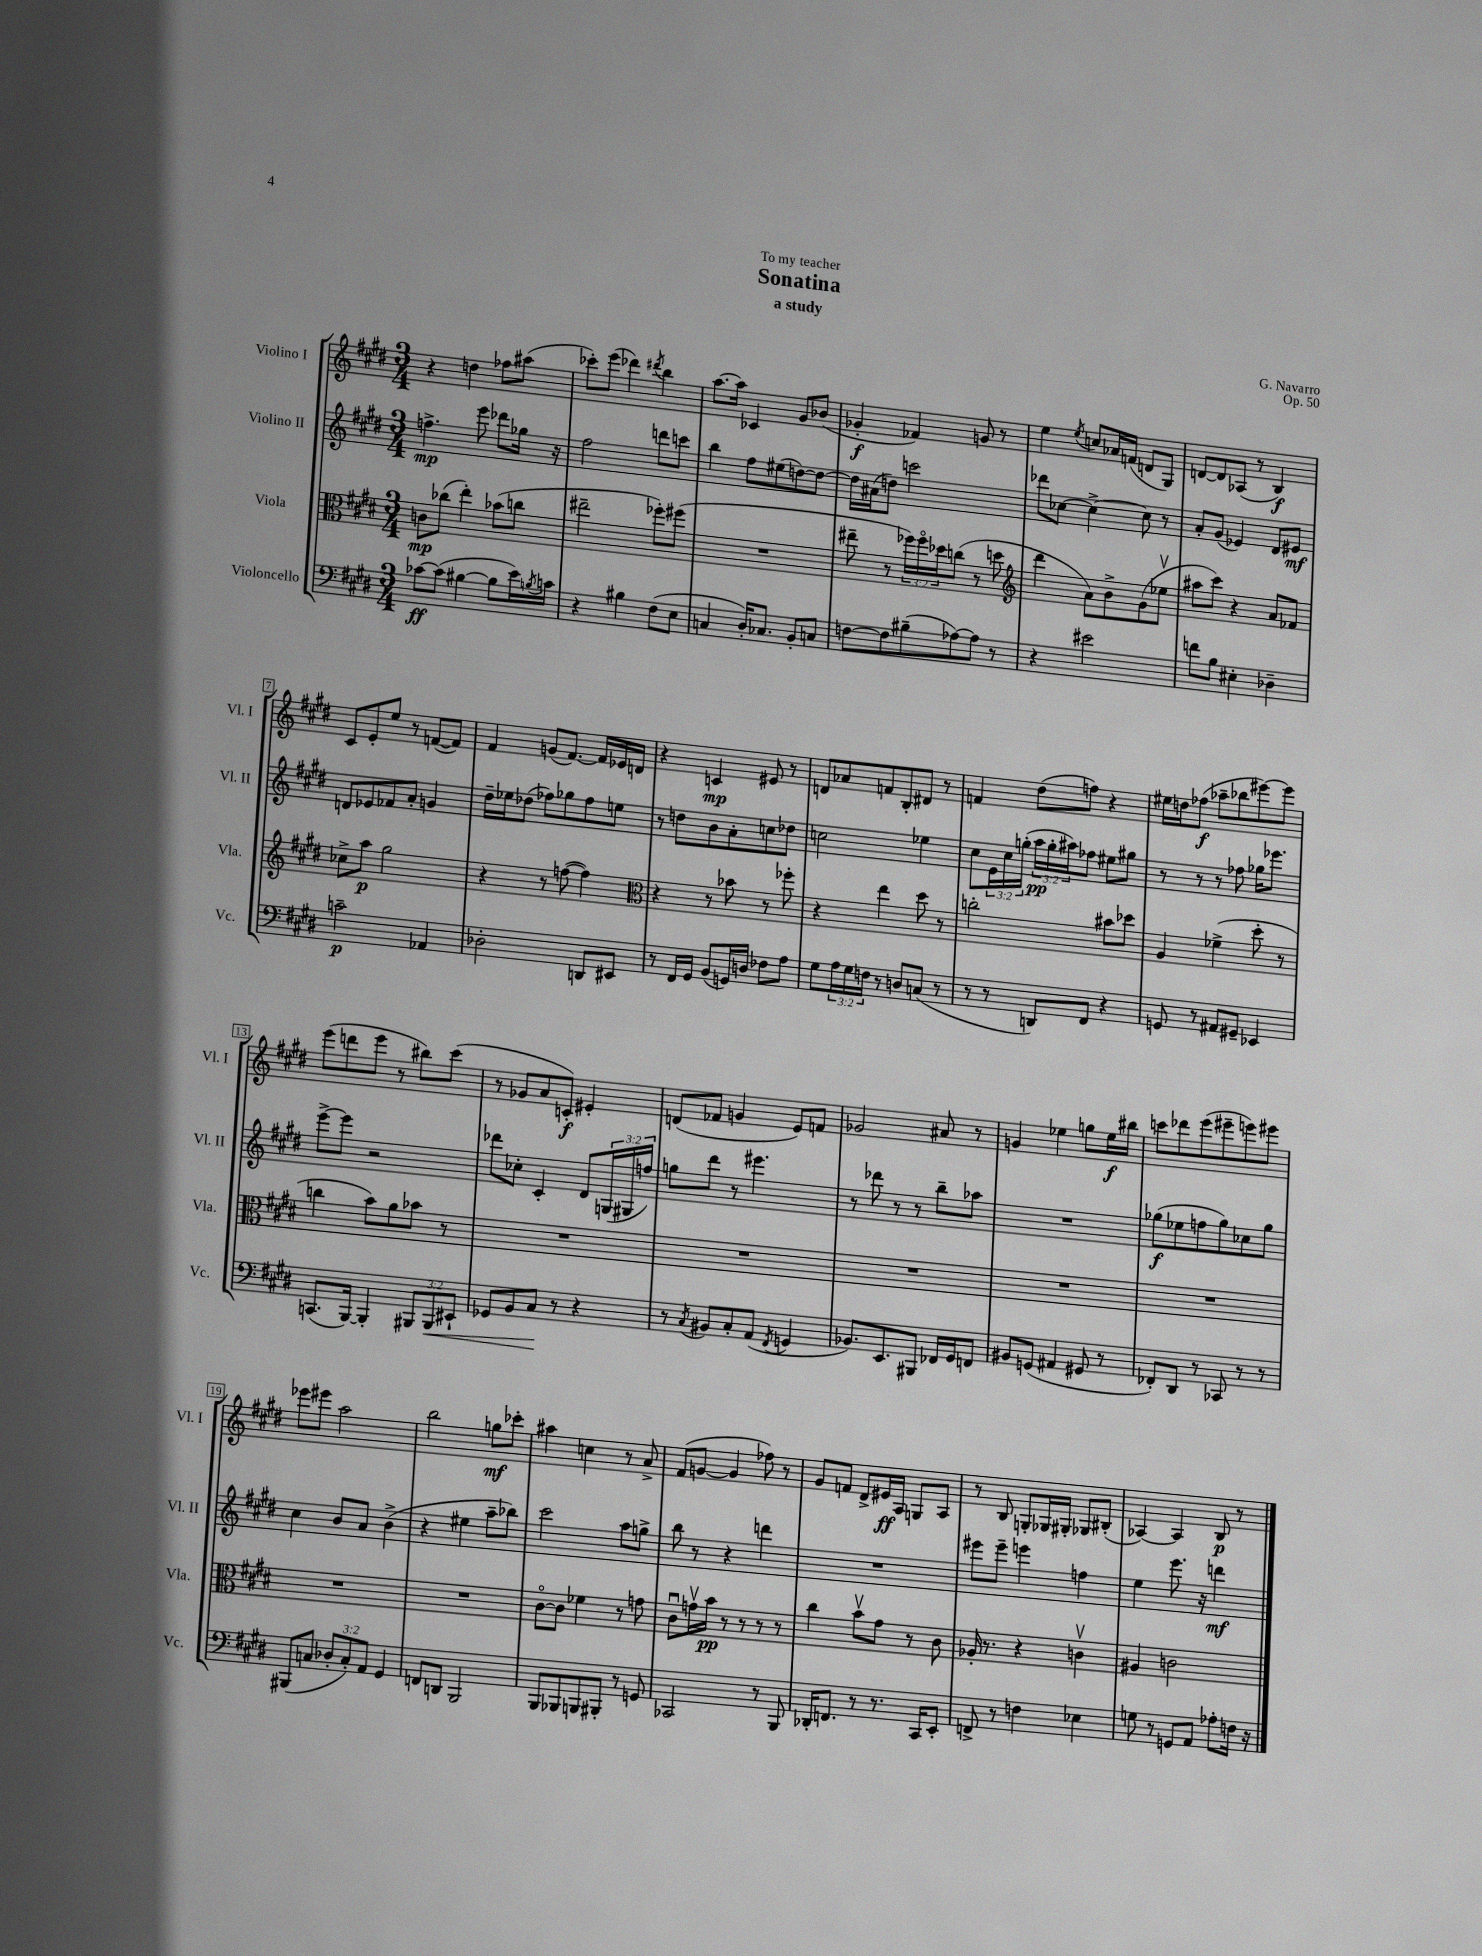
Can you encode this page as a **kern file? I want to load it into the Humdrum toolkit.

**kern	**dynam	**kern	**dynam	**kern	**dynam	**kern	**dynam
*part4	*part4	*part3	*part3	*part2	*part2	*part1	*part1
*staff4	*staff4	*staff3	*staff3	*staff2	*staff2	*staff1	*staff1
*I"Violoncello	*	*I"Viola	*	*I"Violino II	*	*I"Violino I	*
*I'Vc.	*	*I'Vla.	*	*I'Vl. II	*	*I'Vl. I	*
*clefF4	*	*clefC3	*	*clefG2	*	*clefG2	*
*k[f#c#g#d#]	*	*k[f#c#g#d#]	*	*k[f#c#g#d#]	*	*k[f#c#g#d#]	*
*M3/4	*	*M3/4	*	*M3/4	*	*M3/4	*
=1	=1	=1	=1	=1	=1	=1	=1
[8c-X\L	ff	8cn\L	mp	4.ffn^\	mp	4r	.
(8c-\J]	.	(8cc-X\J	.	.	.	.	.
[4B#X\	.	4ee'\)	.	.	.	4ddn\	.
.	.	.	.	8eee\	.	.	.
8B#\L]	.	(8b-X\L	.	8ddd-X\L	.	8ff-X\L	.
16e\L)	.	8ccn\J	.	16gg-X\Jk	.	(8aa#X\J	.
8qBn/	.	.	.	.	.	.	.
16cn\JJ	.	.	.	16r	.	.	.
=2	=2	=2	=2	=2	=2	=2	=2
4r	.	2ee#X~\	.	2ff#\	.	8ccc-X'\L)	.
.	.	.	.	.	.	(8eee\J	.
4B#X\	.	.	.	.	.	4ddd-X\)	.
.	.	.	.	.	.	8qddd#X/	.
(8F#\L	.	8ff-X'\L)	.	8dddn\L	.	4bb\	.
8E\J	.	(8ff#X\J	.	8cccn\J	.	.	.
=3	=3	=3	=3	=3	=3	=3	=3
4Cn/	.	2.r	.	4bb\	.	[8.aa\L	.
.	.	.	.	.	.	16aa\Jk]	.
16D#'/KL)	.	.	.	8ff#\L	.	4c-X/	.
8.C-X/J	.	.	.	.	.	.	.
.	.	.	.	(8ee#X\	.	.	.
8BB'/L	.	.	.	[8ddn\)	.	8g#/L	.
8Cn/J	.	.	.	8dd\J_	.	(8b-X/J	.
=4	=4	=4	=4	=4	=4	=4	=4
[8Fn\L	.	8ee#X~\	.	16dd\LL]	.	4g-X'/	f
.	.	.	.	(16a#X\J	.	.	.
8F\]	.	8r	.	8ddn\J)	.	.	.
(8B#X~\	.	24ff-X\LL)	.	2cccn\	.	4f-X/)	.
.	.	24ff-\	.	.	.	.	.
.	.	24dd-X\J	.	.	.	.	.
[8A-X\)	.	(8ccn\J	.	.	.	.	.
8A-\J]	.	8r	.	.	.	8gn/	.
8r	.	8ddn\	.	.	.	8r	.
=5	=5	=5	=5	=5	=5	=5	=5
*	*	*clefG2	*	*	*	*	*
4r	.	4ddd#\	.	8ddd-X\L	.	4ee\	.
.	.	.	.	[8cc-X\J	.	.	.
.	.	.	.	.	.	8qee/	.
2e#X\	.	8a\L)	.	4cc-^\_	.	8ccn/L	.
.	.	8b^\	.	.	.	16a-X/L	.
.	.	.	.	.	.	(16fn/JJ	.
.	.	(8g#\	.	8cc-\]	.	8dn/L	.
.	.	8ee-Xv\J	.	8r	.	8G#/J)	.
=6	=6	=6	=6	=6	=6	=6	=6
8fn\L	.	8aa#X\L	.	8a'/L	.	[8dn/L	.
8B\J	.	8ccc#\J)	.	(8g#/J	.	8d/]	.
4E#X'\	.	4r	.	4e-X/)	.	(8A-X/J	.
.	.	.	.	.	.	8r	.
4D-X~\	.	8a/L	.	8d#/L	.	4B/)	f
.	.	8f-X/J	.	8e#X/J	mf	.	.
!!LO:LB:g=z
=7	=7	=7	=7	=7	=7	=7	=7
2cn~\	p	8cc-X^\L	.	8dn/L	.	8c#/L	.
.	.	8aa\J	p	8e-X/	.	8e'/	.
.	.	2gg#\	.	8f-X/	.	8ee/J	.
.	.	.	.	8a'/J	.	8r	.
4AA-X/	.	.	.	4gn/	.	([8fn/L	.
.	.	.	.	.	.	8f/J])	.
=8	=8	=8	=8	=8	=8	=8	=8
2D-X'\	.	4r	.	16dd#~\LL	.	4f#/	.
.	.	.	.	16ee-X\J	.	.	.
.	.	.	.	(8dd-X\J	.	.	.
.	.	8r	.	8ff-X\L)	.	(8gn/L	.
.	.	([8ffn\	.	8gg-X\	.	[8.f#/J)	.
8DDn/L	.	4ff\])	.	8ff-\	.	.	.
.	.	.	.	.	.	16f#/LL]	.
8EE#X/J	.	.	.	8een\J	.	16e-X/	.
.	.	.	.	.	.	16dn/JJ	.
=9	=9	=9	=9	=9	=9	=9	=9
*	*	*clefC3	*	*	*	*	*
8r	.	4r	.	8r	.	4r	.
16FF#/LL	.	.	.	8ddn\L	.	.	.
16GG#/JJ	.	.	.	.	.	.	.
(8BB/L	.	8r	.	8b\	.	4cn/	mp
16GGn/L)	.	8b-X\	.	8a'\	.	.	.
16Dn/JJ	.	.	.	.	.	.	.
8F-X\L	.	8r	.	8ccn\	.	8e#X/	.
8A\J	.	8ff-X'\	.	8dd-X\J	.	8r	.
=10	=10	=10	=10	=10	=10	=10	=10
8G#\L	.	4r	.	2ccn\	.	8dn/L	.
24A\L	.	.	.	.	.	8a-X/	.
24G#\	.	.	.	.	.	.	.
24Fn\JJ	.	.	.	.	.	.	.
8r	.	4ee\	.	.	.	8fn/	.
8Dn/L	.	.	.	.	.	8B'/	.
(8Cn/J	.	8dd#\	.	4ee-X\	.	8d#X/J	.
8r	.	8r	.	.	.	8r	.
=11	=11	=11	=11	=11	=11	=11	=11
8r	.	2ccn'\	.	8cc#\L	.	4fn/	.
8r	.	.	.	24e\L	.	.	.
.	.	.	.	24cc#\	.	.	.
.	.	.	.	(24ggn'\JJ	.	.	.
8DDn/L)	.	.	.	24aa\LL	pp	(8dd#\L	.
.	.	.	.	24gg'\	.	.	.
.	.	.	.	24aa#X\J)	.	.	.
8FF#/J	.	.	.	8ff-X\J	.	8ffn\J)	.
4r	.	8b#X\L	.	8ee#X\L	.	4r	.
.	.	8dd-X\J	.	8gg#X\J	.	.	.
=12	=12	=12	=12	=12	=12	=12	=12
8GGn/	.	4A/	.	8r	.	16ee#X\LL	.
.	.	.	.	.	.	16ddn\J	.
8r	.	.	.	8r	.	(8ff-X\J	f
8AA#X/L	.	(4f-X^\	.	8r	.	8aa-X~\L	.
8GG#X~/J	.	.	.	8ff-X\	.	8bb-X\	.
4EE-X/	.	8dd#'\	.	16gg-X\KL	.	[8eee#X\)	.
.	.	.	.	8.eee-X\J	.	.	.
.	.	8r	.	.	.	8eee#\J]	.
!!LO:LB:g=z
=13	=13	=13	=13	=13	=13	=13	=13
(8.CCn/L	.	4ccn\	.	[8eee^\L	.	(8eee\L	.
.	.	.	.	8eee\J]	.	8dddn\	.
[16BBB/Jk)	.	.	.	.	.	.	.
4BBB'/]	.	8b\L)	.	2r	.	8eee\J	.
.	.	8a\	.	.	.	8r	.
12BBB#X/L	.	8b-X\J	.	.	.	8bb#X\L)	.
!	!LO:HP:b	!	!	!	!	!	!
12BBB#/	<	.	.	.	.	.	.
.	.	8r	.	.	.	(8ccc#\J	.
12EE#X`/J	.	.	.	.	.	.	.
=14	=14	=14	=14	=14	=14	=14	=14
8GG-X/L	.	2.r	.	8ddd-X\L	.	8r	.
8BB/	.	.	.	8cc-X'\J	.	8g-X/L	.
8C#/J	.	.	.	4c#'/	.	8a/	.
8r	[	.	.	.	.	8cn'/J)	f
4r	.	.	.	8d#/L	.	4e#X'/	.
.	.	.	.	(24Gn/L	.	.	.
.	.	.	.	24G#X/	.	.	.
.	.	.	.	24ffn/JJ)	.	.	.
=15	=15	=15	=15	=15	=15	=15	=15
8r	.	2.r	.	8ggn\L	.	(8dn/L	.
8qC#/	.	.	.	.	.	.	.
8BB#X/L	.	.	.	8ddd#\J	.	8f-X/J	.
8C#'/	.	.	.	8r	.	4gn/	.
(8AA/J	.	.	.	4.eee#X\	.	.	.
8qFF#/	.	.	.	.	.	.	.
4GGn/	.	.	.	.	.	8e/L)	.
.	.	.	.	.	.	8fn/J	.
=16	=16	=16	=16	=16	=16	=16	=16
8.BB-X/L)	.	2.r	.	8r	.	2g-X/	.
.	.	.	.	8ddd-X\	.	.	.
8.EE/	.	.	.	.	.	.	.
.	.	.	.	8r	.	.	.
8BBB#X/J	.	.	.	8r	.	.	.
16FF-X/LL	.	.	.	8bb~\L	.	8a#X/	.
16GG#/J	.	.	.	.	.	.	.
8FFn/J	.	.	.	8aa-X\J	.	8r	.
=17	=17	=17	=17	=17	=17	=17	=17
8BB#X/L	.	2.r	.	2.r	.	4gn/	.
(8GGn/J	.	.	.	.	.	.	.
4AA#X/	.	.	.	.	.	4ee-X\	.
8GG#X/	.	.	.	.	.	8ggn\L	.
8r	.	.	.	.	.	16ee-\L	f
.	.	.	.	.	.	16bb#X\JJ	.
=18	=18	=18	=18	=18	=18	=18	=18
8FF-X'/L)	.	2.r	.	(8gg-X\L	f	8cccn\L	.
8DD#/J	.	.	.	8ee-X\	.	8ddd-X\	.
8r	.	.	.	8ffn\	.	(8eee\	.
8CC-X/	.	.	.	8gg-\)	.	8eee#X~\	.
8r	.	.	.	8cc-X\	.	8eeen\)	.
8r	.	.	.	8gg-\J	.	8eee#X\J	.
!!LO:LB:g=z
=19	=19	=19	=19	=19	=19	=19	=19
(8BBB#X/L	.	2.r	.	4cc#\	.	8eee-X\L	.
8Cn/J	.	.	.	.	.	8eee#X\J	.
12D-X'/L	.	.	.	8b/L	.	2aa\	.
12C'/)	.	.	.	.	.	.	.
.	.	.	.	8a/J	.	.	.
12AA/J	.	.	.	.	.	.	.
4GG#/	.	.	.	(4b^\	.	.	.
=20	=20	=20	=20	=20	=20	=20	=20
8FFn/L	.	2.r	.	4r	.	2bb\	.
8DDn/J	.	.	.	.	.	.	.
2BBB/	.	.	.	4ee#X\	.	.	.
.	.	.	.	8aa~\L	.	8ggn\L	mf
.	.	.	.	8bb-X\J)	.	8ccc-X'\J	.
=21	=21	=21	=21	=21	=21	=21	=21
8BBB/L	.	[8c#\L	.	2ccc#\	.	4aa#X\	.
8BBB-X/	.	8c#\J]	.	.	.	.	.
8BBBn/	.	4f-X\	.	.	.	4ccn\	.
8BBB#X'/J	.	.	.	.	.	.	.
8r	.	8r	.	8aa\L	.	8r	.
8GGn/	.	8gn\	.	8ggn^\J	.	8a^/	.
=22	=22	=22	=22	=22	=22	=22	=22
2CC-X/	.	8c#u\L	.	8bb\	.	(8f#/L	.
.	.	16gnv\L	.	8r	.	[8gn/J	.
.	.	16b\JJ	pp	.	.	.	.
.	.	8r	.	4r	.	4g/]	.
.	.	8r	.	.	.	.	.
8r	.	8r	.	4dddn\	.	8ff-X\)	.
8BBB/	.	8r	.	.	.	8r	.
=23	=23	=23	=23	=23	=23	=23	=23
16DD-X'/KL	.	4cc#\	.	2.r	.	8g#/L	.
8.FFn/J	.	.	.	.	.	.	.
.	.	.	.	.	.	8fn/J	.
8r	.	8bv\L	.	.	.	8d#^/L	.
8.r	.	8g#\J	.	.	.	16e#X/L	ff
.	.	.	.	.	.	16A/JJ	.
.	.	8r	.	.	.	8Gn/L	.
16CC#/KL	.	.	.	.	.	.	.
8EE'/J	.	8c#\	.	.	.	8A/J	.
=24	=24	=24	=24	=24	=24	=24	=24
8FFn^/	.	16A-X'/	.	8eee#X\L	.	8r	.
.	.	8.r	.	.	.	.	.
8r	.	.	.	8eee#~\J	.	8B/	.
4Fn\	.	4r	.	4eeen\	.	8Gn'/L	.
.	.	.	.	.	.	16G-X/L	.
.	.	.	.	.	.	16G#X'/JJ	.
4E-X\	.	4cnv\	.	4ffn\	.	8G-X/L	.
.	.	.	.	.	.	(8B#X'/J	.
=25	=25	=25	=25	=25	=25	=25	=25
8Gn\	.	4A#X/	.	4ee\	.	[4A-X/)	.
8r	.	.	.	.	.	.	.
8GGn/L	.	2cn\	.	8.eee\	.	4A-/]	.
8AA/J	.	.	.	.	.	.	.
.	.	.	.	16r	.	.	.
8A-X'\L	.	.	.	4dddn\	mf	8B/	p
16Fn\Jk	.	.	.	.	.	8r	.
16r	.	.	.	.	.	.	.
==	==	==	==	==	==	==	==
*-	*-	*-	*-	*-	*-	*-	*-
